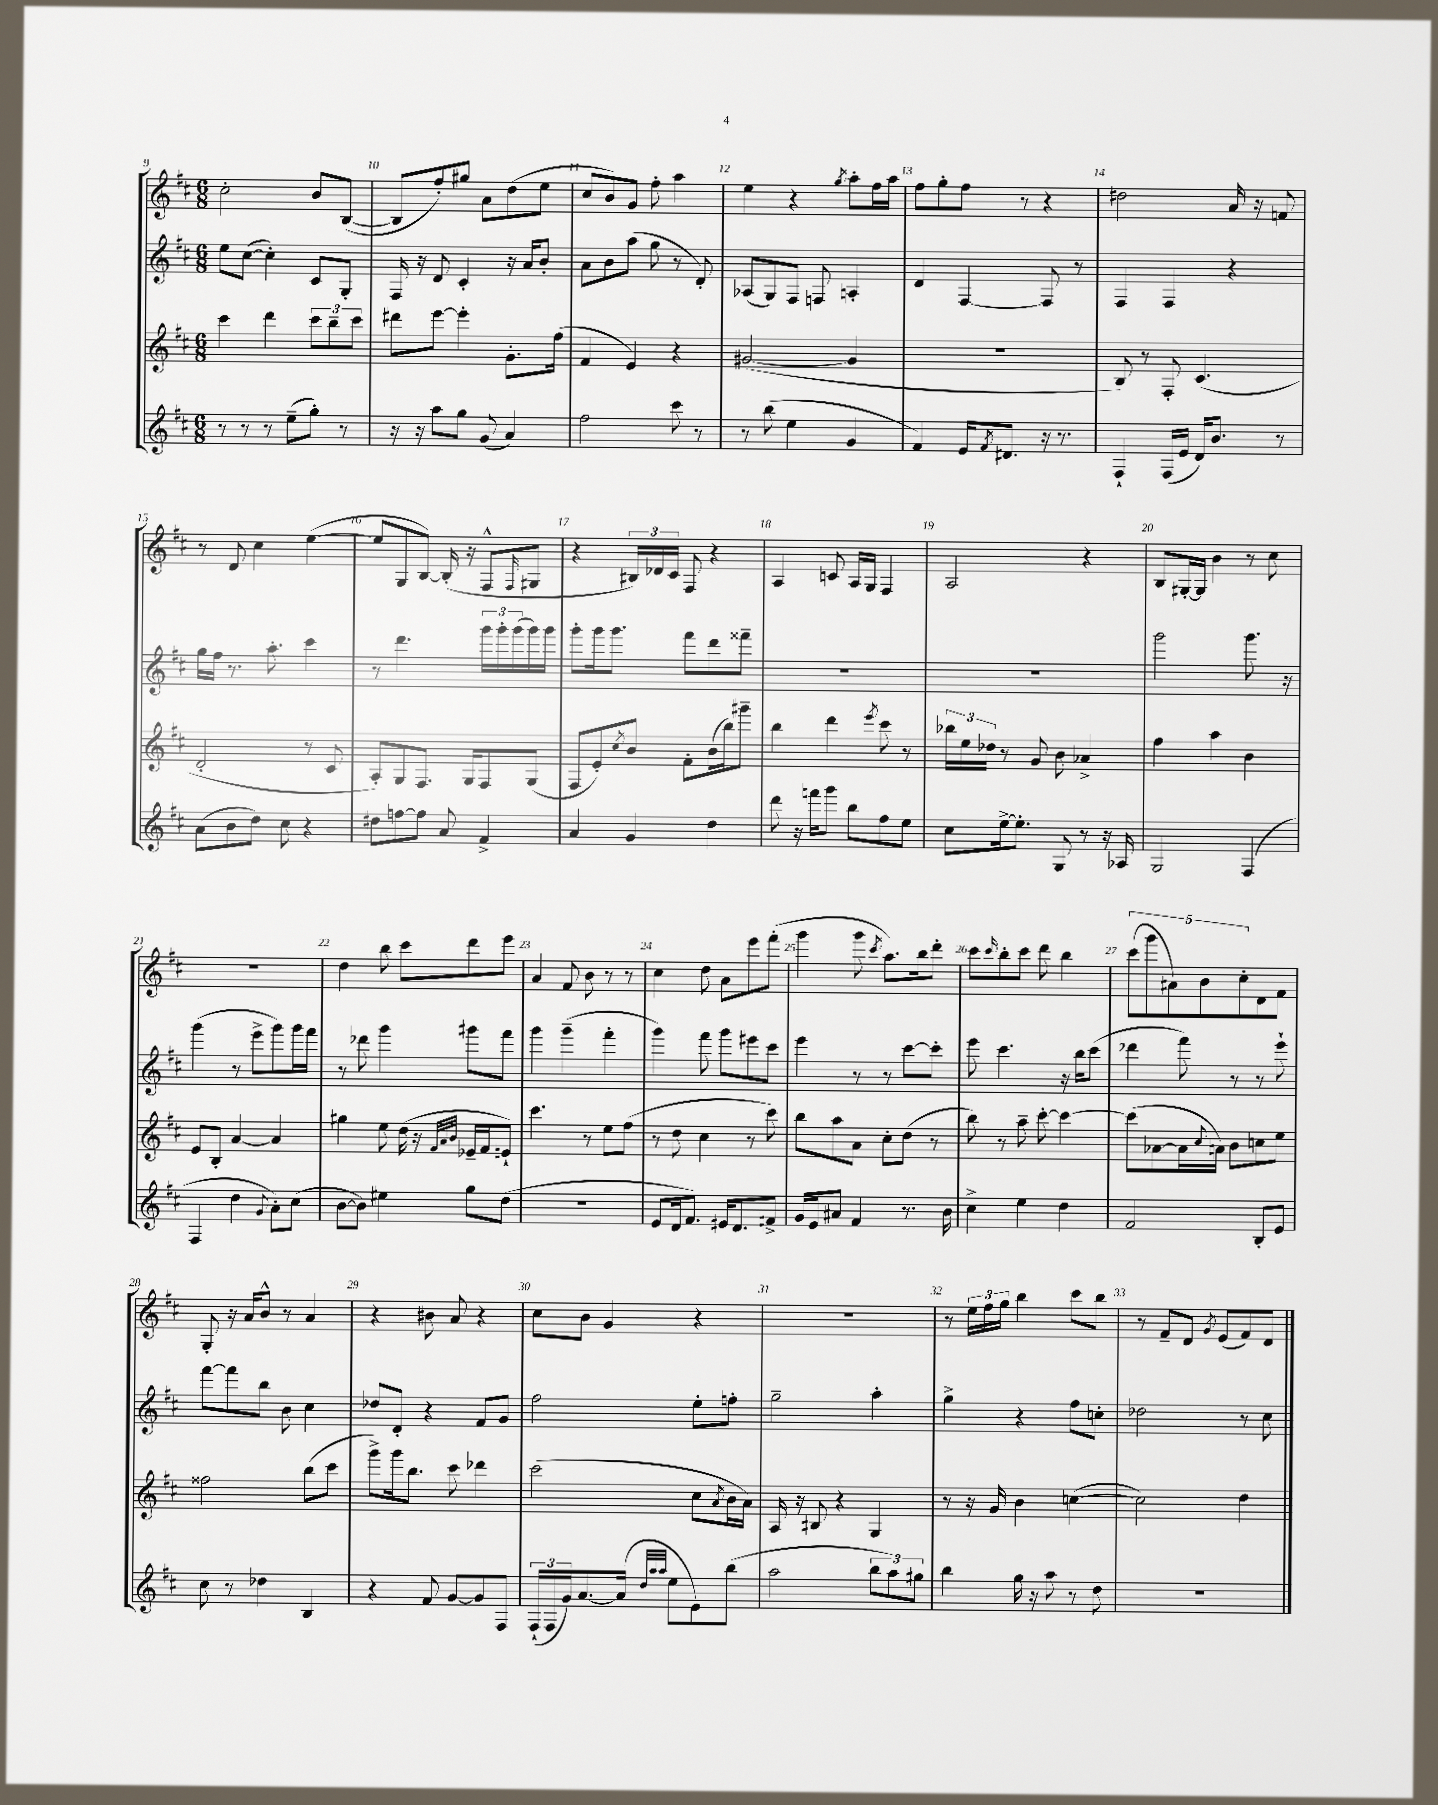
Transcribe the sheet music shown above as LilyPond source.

<<
\new StaffGroup <<
\new Staff = "s0" {
    \clef treble \key d \major \numericTimeSignature \time 6/8
    cis''2-. b'8 b8~( |
    b8 fis''8-.) gis''8 a'8 d''8( e''8 |
    cis''8 b'8) g'8 fis''8-. a''4 |
    e''4 r4 \acciaccatura { g''8 } a''8-. fis''16 a''16 |
    fis''8 g''8-. fis''8 r8 r4 |
    dis''2 a'16 r16 f'8 |
    r8 d'8 cis''4 e''4~( |
    e''8 g8 b8~) b16-.( r16 fis8-^ \grace { fis16 } gis8 |
    r4 \tuplet 3/2 { bis16) des'16 cis'16 } fis8 r4 |
    a4 c'8 a16 g16 fis4 |
    a2 r4 |
    b8 gis16~-. gis16 b'4 r8 cis''8 |
    R2. |
    d''4 b''8 cis'''8 d'''8 e'''8 |
    a'4 fis'8 b'8 r8 r8 |
    cis''4 d''8 a'8 e'''8 fis'''8-.( |
    g'''4 g'''8 \acciaccatura { cis'''8 } a''8.) b''16 d'''8-. |
    cis'''8 \grace { cis'''16 } b''8-. cis'''8 d'''8 b''4 |
    \tuplet 5/4 { cis'''8( g'''8 ais'8) b'8 cis''8-. } d'8 fis'8 |
    g8-. r16 a'16 b'8-^ r8 a'4 |
    r4 bis'8 a'8 r4 |
    cis''8 b'8 g'4 r4 |
    r2. |
    r8 \tuplet 3/2 { e''16 fis''16 g''16 } b''4 cis'''8 b''8 |
    r8 fis'8-- d'8 \acciaccatura { g'8 } e'8( fis'8) d'8 \bar "|." |
}
\new Staff = "s1" {
    \clef treble \key d \major \numericTimeSignature \time 6/8
    e''8 cis''8~( cis''4-.) cis'8 g8-. |
    fis16 r16 d'8 cis'4-. r16 a'16 b'8-. |
    a'8 b'8 a''8( g''8 r8 d'8-.) |
    aes8( g8) fis8 f8 a4-. |
    d'4 fis4~ fis8 r8 |
    fis4 fis4 r4 |
    g''16 fis''16 r8. a''8.-. cis'''4 |
    r8 d'''4. \tuplet 3/2 { g'''16 g'''16-. g'''16( } g'''16) g'''16 |
    g'''8-. g'''16 g'''8. fis'''8 d'''8 fisis'''8-- |
    R2. |
    R2. |
    g'''2 g'''8. r16 |
    g'''4( r8 e'''8-> g'''8) g'''16 fis'''16 |
    r8 des'''8 g'''4 gis'''8 fis'''8 |
    g'''4 g'''4--( fis'''4-. |
    g'''4) fis'''8 g'''8 eis'''8 cis'''8 |
    e'''4 r8 r8 cis'''8~ cis'''8-. |
    e'''8 cis'''4. r16 b''16 cis'''8( |
    des'''4 fis'''8) r8 r8 e'''8-! |
    fis'''8~ fis'''8 b''8 b'8 cis''4 |
    des''8 d'8-. r4 fis'8 g'8 |
    fis''2 e''8-. f''8-. |
    g''2-- a''4-. |
    g''4-> r4 fis''8 c''8-. |
    des''2 r8 cis''8 \bar "|." |
}
\new Staff = "s2" {
    \clef treble \key d \major \numericTimeSignature \time 6/8
    cis'''4 d'''4 \tuplet 3/2 { cis'''8 b''8-- cis'''8 } |
    dis'''8 e'''8~ e'''4-. g'8.-. fis''16( |
    fis'4 e'4) r4 |
    gis'2~( gis'4 |
    R2. |
    b8) r8 fis8-. cis'4.( |
    d'2-. r8 cis'8 |
    a8-.) g8 fis8. g16 fis8 g8( |
    fis8 e'8-.) \acciaccatura { cis''8 } b'8 fis'8-. b'16( b''16) gis'''8-- |
    b''4 d'''4 \acciaccatura { e'''8 } cis'''8 r8 |
    \tuplet 3/2 { bes''16 e''16 des''16 } r8 g'8 b'8 aes'4-> |
    fis''4 a''4 b'4 |
    e'8 b8-. a'4~ a'4 |
    gis''4 e''8 d''16( r16 \grace { fis'32 a'32 b'32 } ees'16-- fis'16 e'8-!) |
    cis'''4. r8 e''8 fis''8( |
    r8 d''8 cis''4 r8 cis'''8) |
    b''8 a''8 a'8 cis''8-. d''8( r8 |
    b''8) r8 a''8-- cis'''8~-. cis'''4~ |
    cis'''8( aes'8~ aes'16 \appoggiatura { cis''8 } a'16) b'8 c''8 e''8 |
    fisis''2 b''8( cis'''8 |
    g'''8->) g'''16 b''8. cis'''8 des'''4 |
    cis'''2( cis''8 \acciaccatura { a'8 } b'16 a'16) |
    a16 r16 bis8 r4 g4 |
    r8 r16 g'16 b'4 c''4~( |
    c''2) d''4 \bar "|." |
}
\new Staff = "s3" {
    \clef treble \key d \major \numericTimeSignature \time 6/8
    r8 r8 r8 e''8--( g''8-.) r8 |
    r16 r16 a''8 g''8 g'8( a'4) |
    fis''2 cis'''8 r8 |
    r8 b''8( e''4 g'4 |
    fis'4) e'16 \acciaccatura { fis'8 } dis'8. r16 r8. |
    fis4-! fis16( e'16 d'16) b'8. r8 |
    a'8( b'8 d''8) cis''8 r4 |
    dis''8 f''8~ f''8 a'8 fis'4-> |
    a'4 g'4 d''4 |
    d'''8 r16 f'''16 g'''8 b''8 fis''8 e''8 |
    cis''8 e''16~-> e''8.-. g8 r8 r16 aes16 |
    g2 fis4( |
    fis4 d''4 \appoggiatura { g'8 } a'8-.) cis''8( |
    b'8~ b'8) eis''4 g''8 d''8( |
    R2. |
    e'8 d'16 fis'8.) eis'16 d'8. f'8-> |
    g'16 e'16 ais'8 fis'4 r8. b'16 |
    cis''4-> e''4 d''4 |
    fis'2 b8-. e'8 |
    cis''8 r8 des''4 b4 |
    r4 fis'8 g'8~ g'8 fis8 |
    \tuplet 3/2 { fis16-!( fis16 g'16) } a'8.~ a'16( \grace { d''32 a''32 a''32 } e''8 e'8) b''8( |
    a''2 \tuplet 3/2 { b''8 a''8) gis''8 } |
    b''4 g''16 r16 a''8 r8 d''8 |
    R2. \bar "|." |
}
>>
>>
\layout { \context { \Score currentBarNumber = #9 \override BarNumber.break-visibility = ##(#f #t #t) barNumberVisibility = #all-bar-numbers-visible } }
